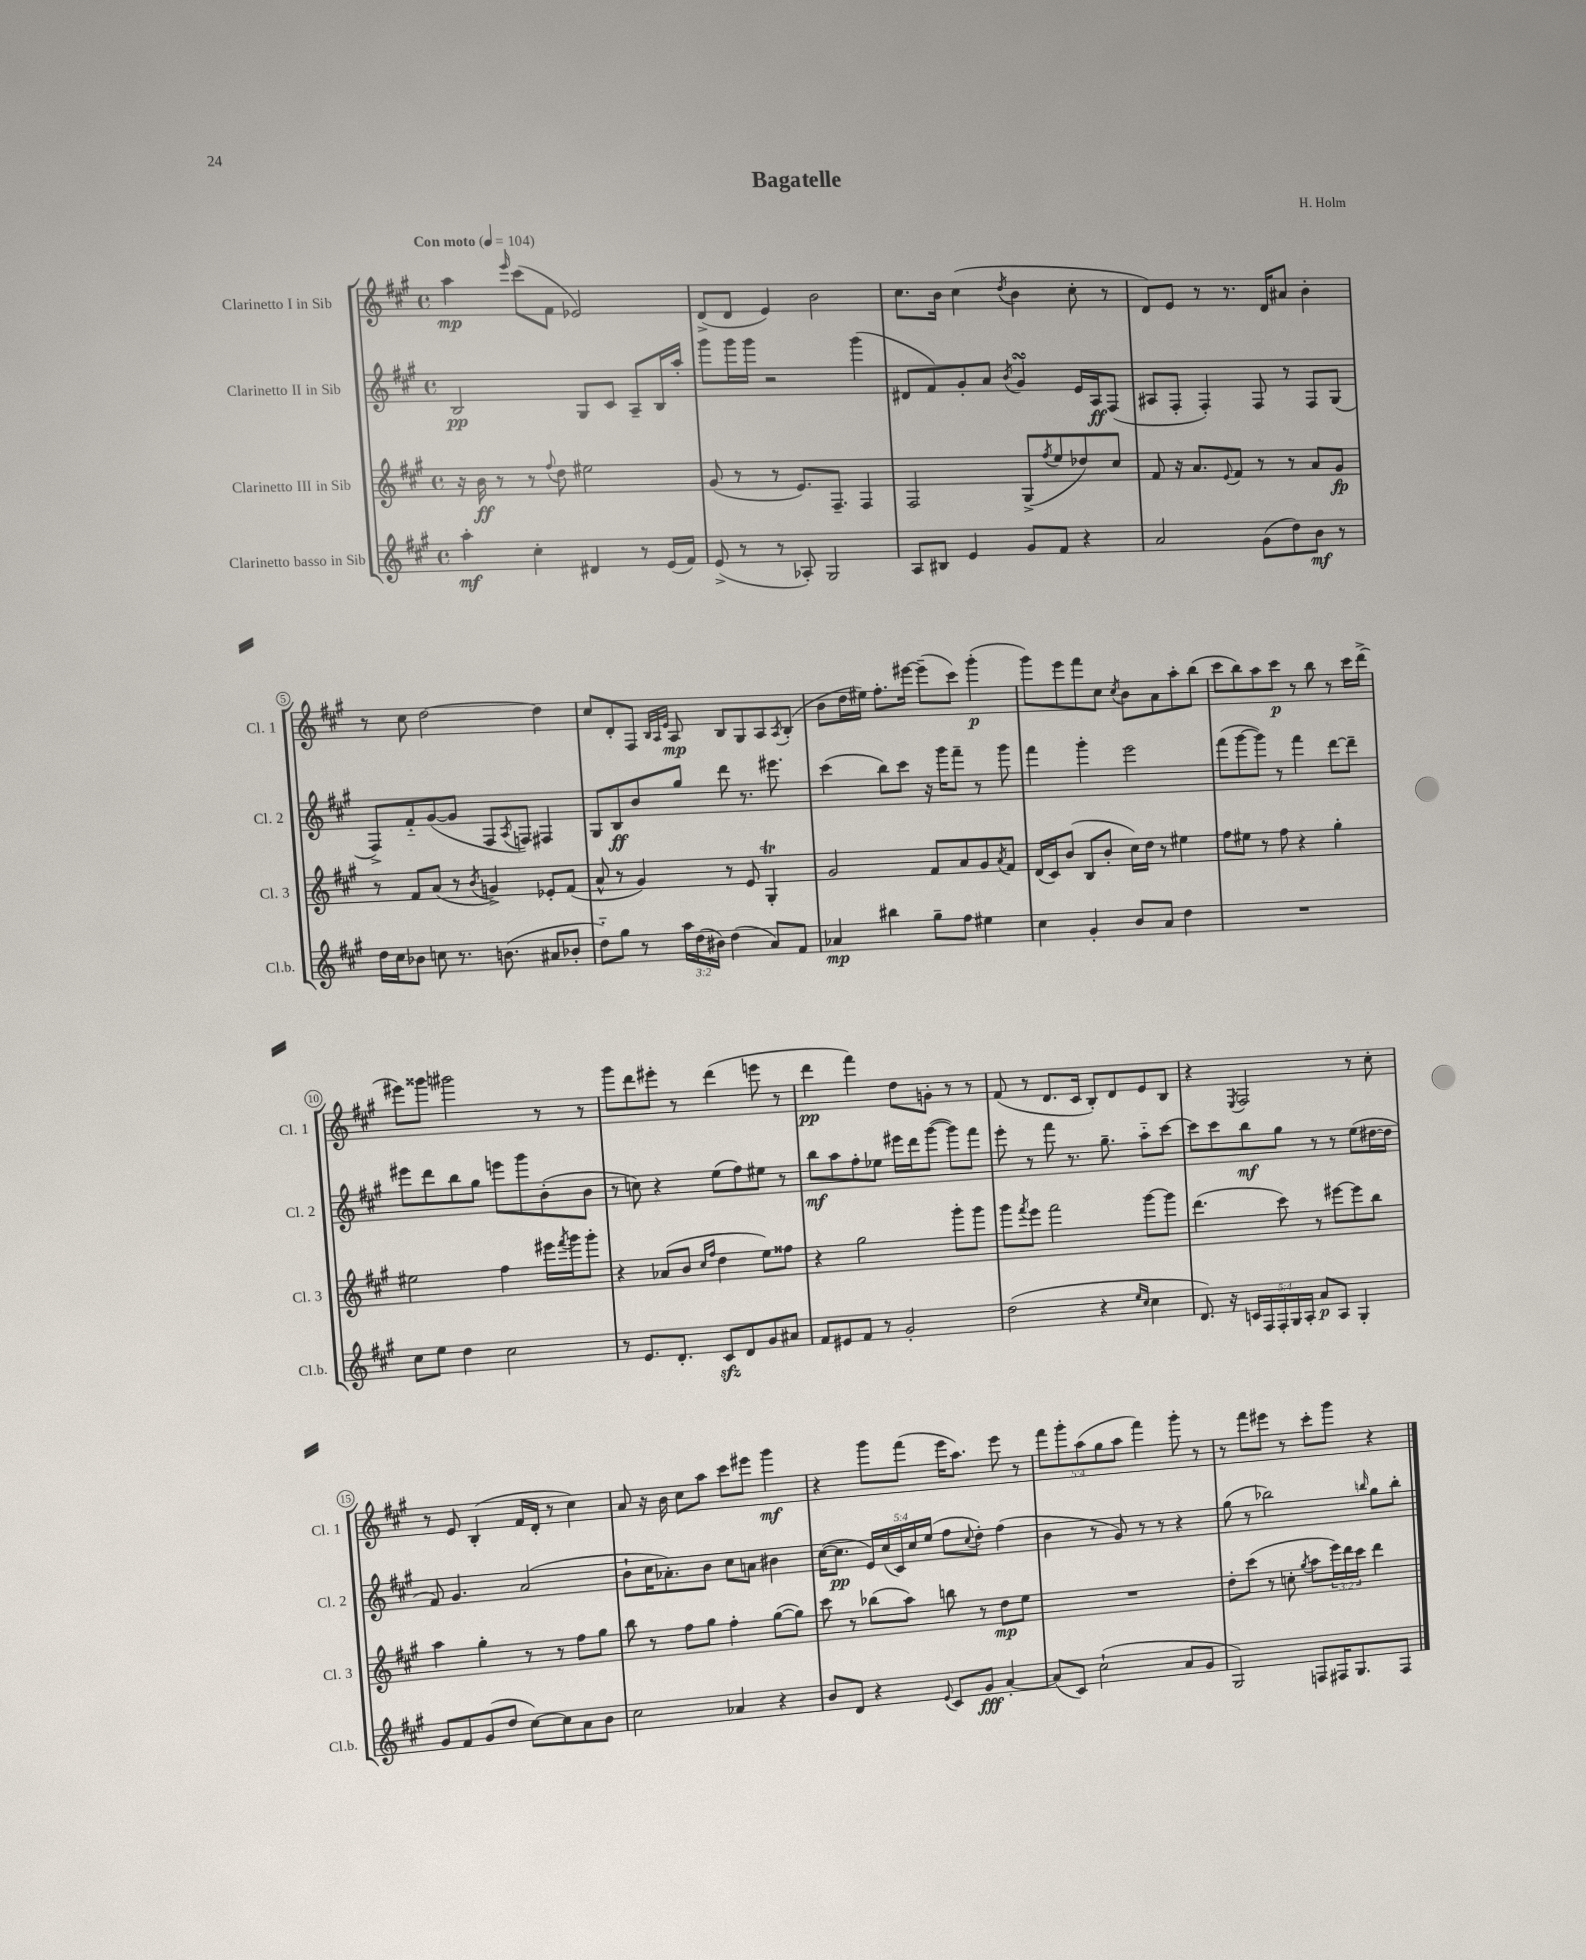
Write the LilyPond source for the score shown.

\header { title = "Bagatelle" composer = "H. Holm" }
<<
\new StaffGroup <<
\new Staff = "s0" \with { instrumentName = "Clarinetto I in Sib" shortInstrumentName = "Cl. 1" } {
    \clef treble \key a \major \defaultTimeSignature \time 4/4 \override Staff.TupletNumber.text = #tuplet-number::calc-fraction-text \tempo "Con moto" 4 = 104
    a''4\mp \grace { e'''16 } cis'''8( fis'8 ees'2) |
    d'8->( d'8 e'4) b'2 |
    cis''8. b'16 cis''4( \acciaccatura { d''8 } b'4 cis''8-. r8 |
    d'8) e'8 r8 r8. d'16 ais'8 b'4-. |
    r8 cis''8 d''2~ d''4 |
    cis''8 d'8-. fis8 \grace { b32 a32 e'32 } a8\mp b8 gis8 a8 \acciaccatura { a8 } b8-.( |
    b'8 d''16 eis''16) fis''8.-. eis'''16~ eis'''8--( cis'''8) gis'''4-.\p( |
    gis'''8) e'''8 fis'''8 cis''8 \acciaccatura { cis''8 } b'8 a'8 a''8-. b''8( |
    cis'''8 b''8) a''8 cis'''8\p r8 b''8 r8 cis'''16 d'''16->( |
    eis'''8) gisis'''8 gis'''2 r8 r8 |
    gis'''8 d'''8 eis'''8-. r8 d'''4( e'''8 r8 |
    d'''4\pp fis'''4) d''8 g'8-. r8 r8 |
    fis'8( r8 d'8. cis'16 b8-.) d'8 e'8 b8 |
    r4 \acciaccatura { e8 } fis2 r8 cis''8-. |
    r8 e'8 b4-.( fis'16 d'16-. r8 cis''4) |
    a'8 r16 b'16 cis''8 a''8 cis'''8 eis'''8 gis'''4\mf |
    r4 gis'''8 fis'''8( e'''16 a''8.) e'''8 r8 |
    \tuplet 5/4 { fis'''8 gis'''8-. a''8( gis''8 a''8 } fis'''4) gis'''8-. r8 |
    r8 fis'''8 eis'''8 r8 cis'''8-. gis'''8 r4 \bar "|." |
}
\new Staff = "s1" \with { instrumentName = "Clarinetto II in Sib" shortInstrumentName = "Cl. 2" } {
    \clef treble \key a \major \defaultTimeSignature \time 4/4 \override Staff.TupletNumber.text = #tuplet-number::calc-fraction-text
    b2\pp gis8 cis'8 a8-- b16 a''16-. |
    gis'''8 gis'''16 gis'''16 r2 gis'''4( |
    dis'8 fis'8) gis'8-. a'8 \acciaccatura { b'8 } gis'4\turn e'16 a16\ff fis8( |
    ais8 fis8-. fis4-.) fis8 r8 fis8 gis8( |
    fis8->) fis'8-_ gis'8~( gis'8 fis8 \acciaccatura { a8 } f8) fis4 |
    gis8 b8\ff b'8 gis''8 d'''8 r8. eis'''8. |
    cis'''4( b''8) cis'''8 r16 gis'''16 fis'''8-- r8 gis'''8 |
    fis'''4 gis'''4-. e'''2 |
    fis'''8( gis'''8~ gis'''8) r8 fis'''4 d'''8~ d'''8-- |
    eis'''8 d'''8 b''8 gis''8 e'''8 gis'''8 b'8-.( b'8 |
    r8 c''8) r4 e''8( fis''8) eis''8 r8 |
    b''8\mf a''8 fis''8-. ees''8 eis'''16 d'''16 gis'''8~( gis'''8) fis'''8 |
    e'''8-. r8 fis'''8 r8. gis''8.-- a''8-_ cis'''8~ |
    cis'''8 cis'''8 b''8\mf gis''8 r8 r8 e''8( dis''16~ dis''16 |
    fis'8) gis'4. a'2( |
    b'8-! cis''16 aes'8.-.) b'8 cis''8 a'8 bis'4 |
    cis''16~( cis''8.\pp \tuplet 5/4 { e'16) cis''16( cis'16) cis''16 e''16( } fis''8 \appoggiatura { cis''8 } d''8-.) fis''4( |
    b'4 r8 gis'8) r8 r8 r4 |
    gis''8( r8 bes''2) \grace { b''16 } gis''8 b''8-. \bar "|." |
}
\new Staff = "s2" \with { instrumentName = "Clarinetto III in Sib" shortInstrumentName = "Cl. 3" } {
    \clef treble \key a \major \defaultTimeSignature \time 4/4 \override Staff.TupletNumber.text = #tuplet-number::calc-fraction-text
    r16 b'16\ff r8 r8 \appoggiatura { fis''8 } d''8 eis''2 |
    gis'8( r8 r8 e'8.) fis8.-- fis4 |
    fis2 gis8->( \acciaccatura { fis''8 } e''8 des''8) cis''8 |
    fis'8 r16 a'8. \appoggiatura { e'8 } fis'8 r8 r8 a'8 gis'8\fp |
    r8 fis'8 a'8( r8 \acciaccatura { b'8 } g'4->) ees'8-. fis'8( |
    a'8-^ r8 gis'4) r8 e'8 gis4-.\trill |
    gis'2 fis'8 a'8 gis'8 \acciaccatura { a'8 } fis'8 |
    d'16( cis'16) b'8( b8 b'8-. cis''16) d''16 r8 eis''4 |
    fis''8 eis''8 r8 fis''8 r4 gis''4-. |
    eis''2 fis''4 eis'''16 \acciaccatura { fis'''8 } gis'''16 gis'''8-. |
    r4 aes'8( b'8 \grace { cis''16 fis''16 } d''4 e''8) fisis''8 |
    r4 gis''2 gis'''8-. gis'''8 |
    gis'''8 \acciaccatura { fis'''8 } e'''8 fis'''2 gis'''8~ gis'''8 |
    d'''4.( cis'''8) r8 eis'''8~ eis'''8 b''8 |
    a''4 gis''4-. r8 r8 fis''8 gis''8 |
    b''8 r8 fis''8 gis''8 fis''4-. gis''8~( gis''8) |
    cis'''8 r8 bes''8( a''8) b''8 r8 d''8\mp e''8 |
    R1 |
    d''8-. cis'''8( r8 c''8-. \acciaccatura { gis''8 } a''8 \tuplet 3/2 { e'''16) d'''16 cis'''16 } d'''4 \bar "|." |
}
\new Staff = "s3" \with { instrumentName = "Clarinetto basso in Sib" shortInstrumentName = "Cl.b." } {
    \clef treble \key a \major \defaultTimeSignature \time 4/4 \override Staff.TupletNumber.text = #tuplet-number::calc-fraction-text
    a''4-.\mf cis''4-. dis'4 r8 e'16( fis'16) |
    e'8->( r8 r8 aes8-.) gis2 |
    a8 bis8 e'4 gis'8 fis'8 r4 |
    a'2 gis'8( d''8) b'8\mf r8 |
    d''16 cis''16 bes'8 c''8 r8. b'8.( ais'8 bes'8-. |
    d''8-_) gis''8 r8 \tuplet 3/2 { a''16 d''16( bis'16) } d''4( a'8) fis'8 |
    aes'4\mp bis''4 gis''8-- fis''8 eis''4 |
    cis''4 gis'4-. b'8 a'8 d''4 |
    R1 |
    cis''8 e''8 d''4 cis''2 |
    r8 e'8. d'8.-. cis'8\sfz d'8 gis'8 ais'8 |
    fis'8 eis'8 fis'8 r8 gis'2-. |
    d''2( r4 \grace { e''16 cis''16 } cis''4 |
    d'8.) r16 \tuplet 5/4 { c'16 fis16 fis16-. gis16 a16-. } a'8\p a8 gis4-. |
    gis'8 fis'8 gis'8( d''8 cis''8~) cis''8 a'8 b'8 |
    cis''2 aes'4 r4 |
    b'8 d'8 r4 \appoggiatura { e'8 } cis'8 gis'8\fff a'4~-. |
    a'8( cis'8) cis''2-!( a'8 gis'8 |
    gis2) f8 fis16 gis8. fis8 \bar "|." |
}
>>
>>
\layout { \context { \Score \override BarNumber.stencil = #(make-stencil-circler 0.1 0.3 ly:text-interface::print) } }
